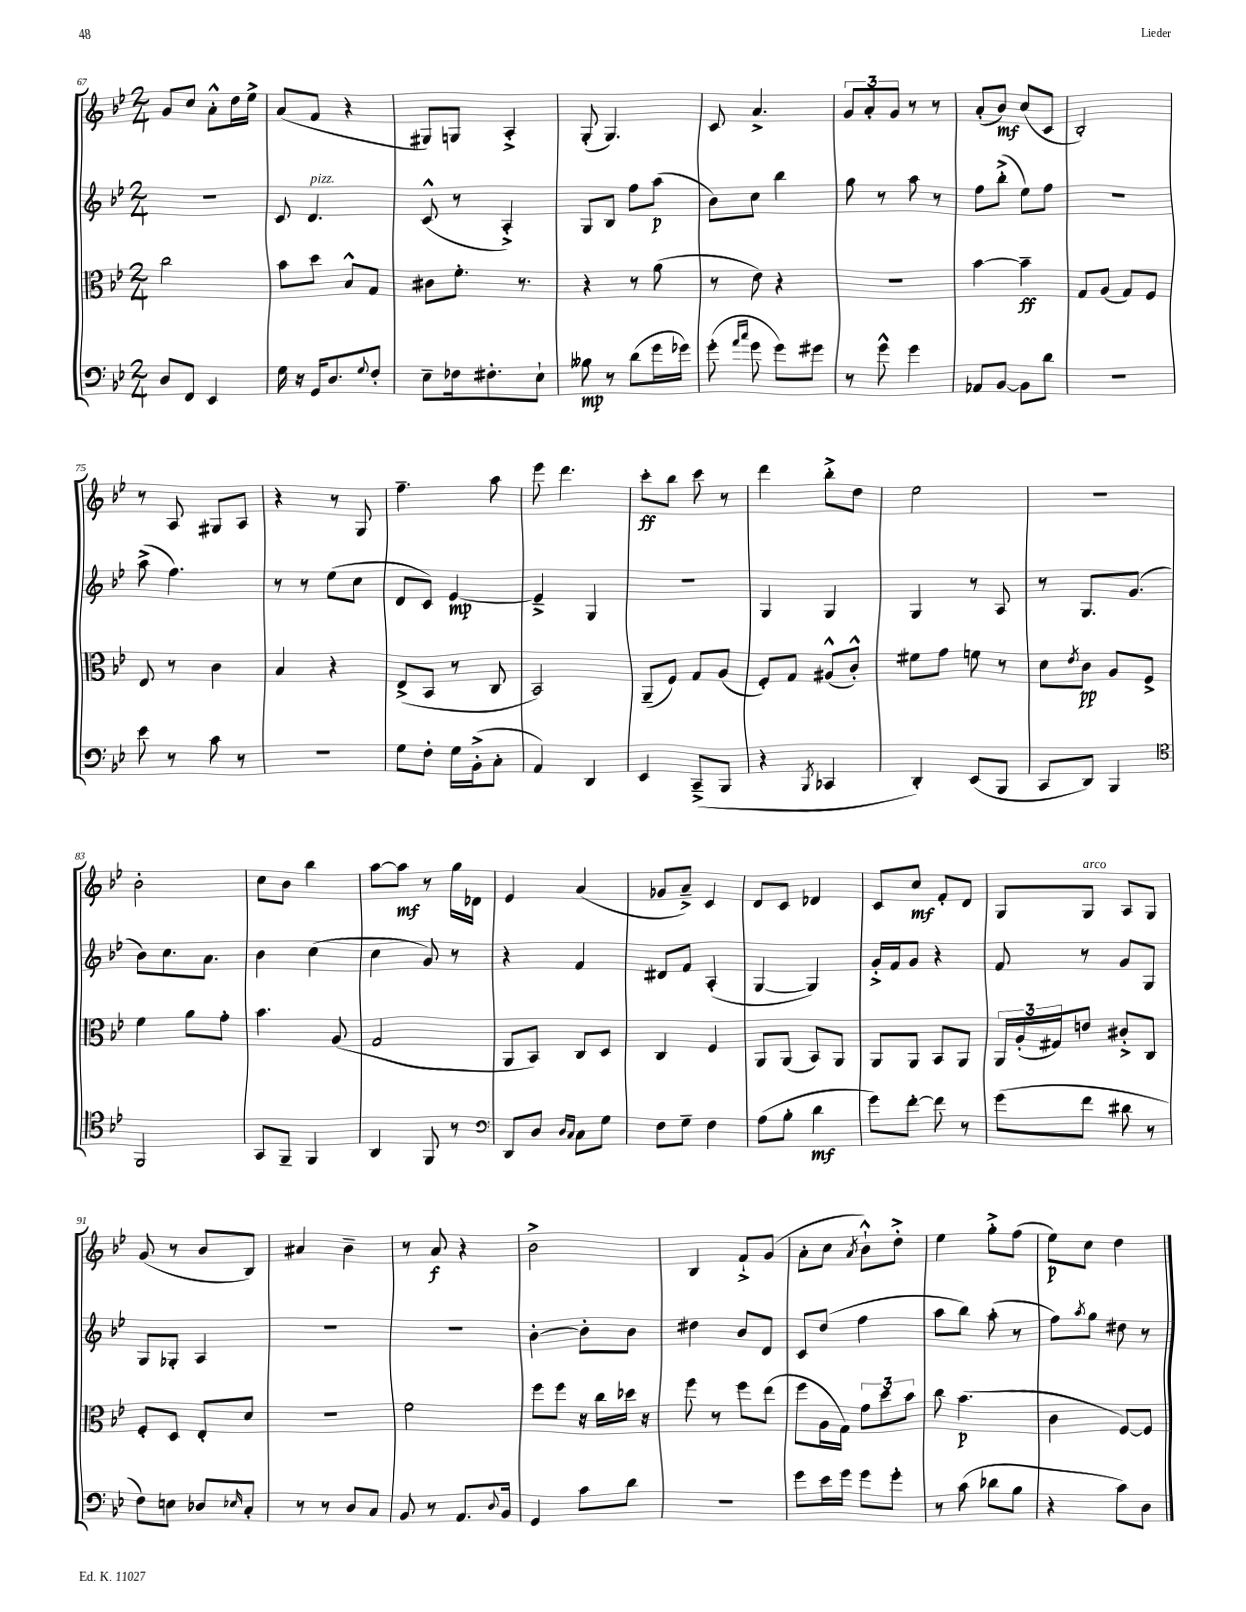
<<
\new StaffGroup <<
\new Staff = "s0" {
    \clef treble \key bes \major \numericTimeSignature \time 2/4
    g'8 c''8 a'8-.-^ d''16 ees''16-> |
    a'8( f'8 r4 |
    gis8) g8 a4-.-> |
    g8-.( g4.) |
    c'8 a'4.-> |
    \tuplet 3/2 { g'8 a'8-. g'8 } r8 r8 |
    a'8-.( bes'8\mf) c''8( c'8 |
    bes2-.) |
    r8 a8 gis8 a8 |
    r4 r8 g8 |
    f''4.-- a''8 |
    ees'''8 d'''4. |
    c'''8-.\ff bes''8 c'''8 r8 |
    d'''4 bes''8-.-> d''8 |
    ees''2 |
    r2 |
    bes'2-. |
    c''8 bes'8 bes''4 |
    a''8~ a''8\mf r8 g''16 des'16 |
    ees'4 a'4( |
    ges'8 a'8--->) c'4 |
    d'8 c'8 des'4 |
    c'8 c''8\mf f'8-. d'8 |
    g8 g8^\markup { \italic "arco" } a8 g8 |
    g'8( r8 bes'8 bes8) |
    ais'4 bes'4-- |
    r8 a'8\f r4 |
    bes'2-> |
    bes4 f'8-!-> g'8( |
    a'8-. c''8 \acciaccatura { a'8 } bes'8-!-^) d''8-.-> |
    ees''4 g''8-.-> f''8( |
    ees''8\p) c''8 d''4 \bar "|." |
}
\new Staff = "s1" {
    \clef treble \key bes \major \numericTimeSignature \time 2/4
    r2 |
    c'8 d'4.^\markup { \italic "pizz." } |
    c'8-^( r8 a4-.->) |
    g8 bes8 f''8 a''8\p( |
    bes'8) c''8 bes''4 |
    g''8 r8 a''8 r8 |
    f''8 bes''8-.->( ees''8) f''8 |
    R2 |
    a''8->( f''4.) |
    r8 r8 ees''8( c''8 |
    d'8 c'8) ees'4~\mp |
    ees'4---> g4 |
    r2 |
    g4 g4 |
    g4 r8 a8 |
    r8 g8. g'8.( |
    bes'8) c''8. a'8. |
    bes'4 c''4( |
    c''4 g'8) r8 |
    r4 f'4 |
    dis'8 f'8 a4-.( |
    g4~ g4) |
    g'16-.-> f'16 g'8 r4 |
    f'8 r8 g'8 g8 |
    g8 ges8-. a4 |
    R2 |
    R2 |
    bes'4~-. bes'8-. bes'8 |
    dis''4 bes'8 d'8 |
    c'8 d''8( f''4 |
    a''8 bes''8) a''8-.( r8 |
    f''8) \acciaccatura { a''8 } g''8 dis''8 r8 \bar "|." |
}
\new Staff = "s2" {
    \clef alto \key bes \major \numericTimeSignature \time 2/4
    c''2 |
    bes'8 d''8 bes8-^ g8 |
    cis'8 f'8.-. r8. |
    r4 r8 a'8( |
    r8 ees'8) r4 |
    R2 |
    bes'4~ bes'4--\ff |
    g8 a8( g8) f8 |
    ees8 r8 c'4 |
    bes4 r4 |
    ees8->( bes,8 r8 c8 |
    bes,2) |
    a,8--( f8) g8 a8( |
    f8-.) g8 ais8-^( c'8-.-^) |
    fis'8 g'8 f'8 r8 |
    d'8 \acciaccatura { ees'8 } c'8\pp a8 f8-> |
    f'4 a'8 g'8-. |
    bes'4. a8( |
    g2 |
    a,8 bes,8) c8 d8 |
    c4 f4 |
    a,8 a,8( bes,8) a,8 |
    a,8 a,8 bes,8 a,8 |
    \tuplet 3/2 { a,16 a16-.( gis16) } e'8 cis'8-.-> c8 |
    f8-. d8 ees8-. d'8 |
    R2 |
    f'2 |
    f''8 f''8 r16 c''16 des''16 r16 |
    f''8 r8 f''8 ees''8( |
    f''8 a16 g16) \tuplet 3/2 { g'8 d''8 bes'8 } |
    c''8 bes'4.\p( |
    c'4 f8~) f8 \bar "|." |
}
\new Staff = "s3" {
    \clef bass \key bes \major \numericTimeSignature \time 2/4
    d8 f,8 ees,4 |
    g16 r16 g,16 d8. \appoggiatura { g8 } f8-. |
    ees8-- fes16 fis8.-. ees8-! |
    beses8\mp r8 d'8( g'16 ges'16) |
    g'8-.( \grace { a'16 c''16 } g'8 g'8) gis'8 |
    r8 g'8-^ g'4 |
    aes,8 bes,8~ bes,8 d'8 |
    R2 |
    ees'8 r8 c'8 r8 |
    R2 |
    g8 f8-. g16 bes,16-.->( c8-. |
    a,4) d,4 |
    ees,4 c,8--->( bes,,8 |
    r4 \acciaccatura { bes,,8 } ces,4 |
    d,4-.) ees,8( bes,,8 |
    c,8 d,8) bes,,4 |
    \clef tenor f,2 |
    g,8 f,8-- f,4 |
    a,4 f,8 r8 |
    \clef bass d,8 d8 \grace { d16 c16 } c8 g8 |
    f8 g8-- f4 |
    a8( bes8-. d'4\mf |
    g'8) f'8~-. f'8 r8 |
    g'8( f'8 dis'8 r8 |
    f8) e8 des8 \grace { ees16 } c8-. |
    r8 r8 d8 c8 |
    bes,8 r8 a,8. \appoggiatura { d8 } bes,16 |
    g,4 c'8 d'8 |
    r2 |
    g'8 ees'16 g'16 g'8 g'8-. |
    r8 c'8( des'8 bes8 |
    r4 c'8) d8 \bar "|." |
}
>>
>>
\layout { \context { \Score currentBarNumber = #67 } }
